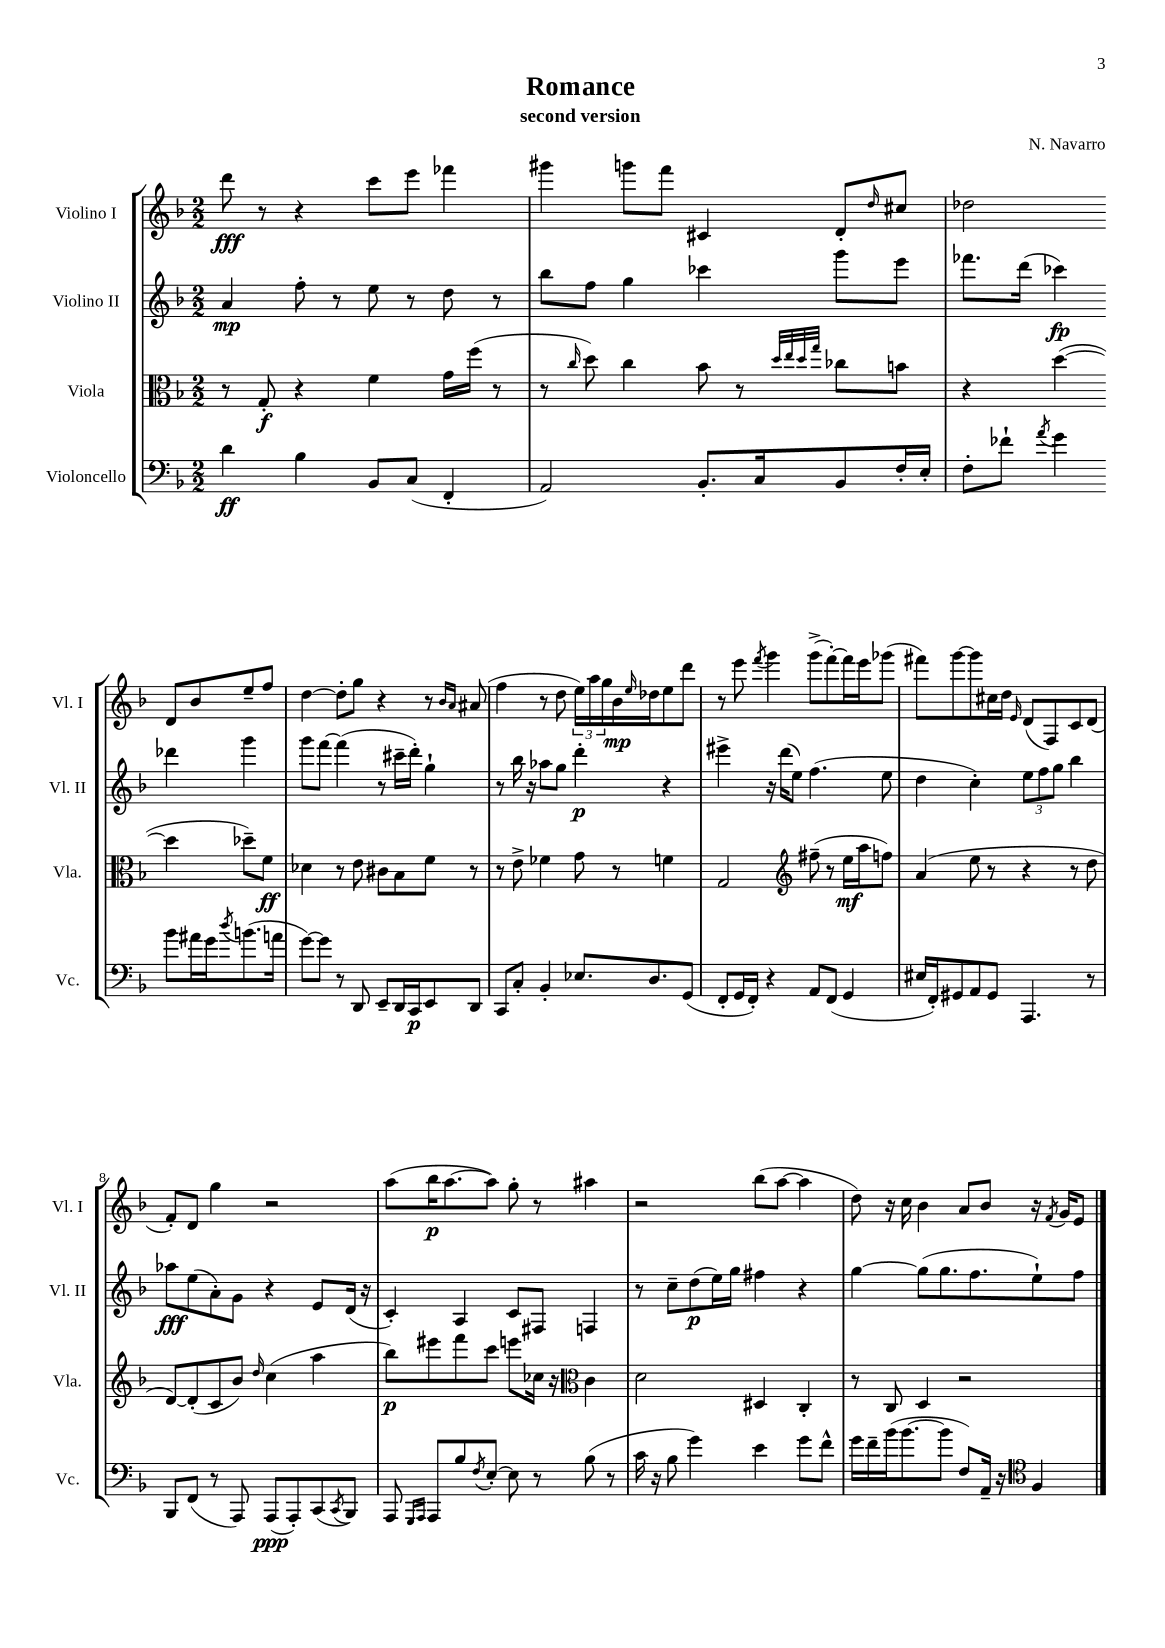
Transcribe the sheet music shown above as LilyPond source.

\header { title = "Romance" composer = "N. Navarro" subtitle = "second version" }
<<
\new StaffGroup <<
\new Staff = "s0" \with { instrumentName = "Violino I" shortInstrumentName = "Vl. I" } {
    \clef treble \key f \major \numericTimeSignature \time 2/2
    d'''8\fff r8 r4 c'''8 e'''8 fes'''4 |
    gis'''4 g'''8 f'''8 cis'4 d'8-. \grace { d''16 } cis''8 |
    des''2 d'8 bes'8 e''8-- f''8 |
    d''4~ d''8-. g''8 r4 r8 \grace { bes'16 a'16 } ais'8( |
    f''4 r8 d''8 \tuplet 3/2 { e''16) a''16 g''16 } bes'16\mp \grace { e''16 } des''16 e''8 d'''8 |
    r8 e'''8 \acciaccatura { f'''8 } g'''4 g'''8->( f'''8~-.) f'''16 e'''16 ges'''8( |
    fis'''8) g'''8~ g'''8 cis''16 d''16 \grace { e'16 } d'8( f8) c'8 d'8( |
    f'8-.) d'8 g''4 r2 |
    a''8( bes''16\p a''8.~ a''8) g''8-. r8 ais''4 |
    r2 bes''8( a''8~ a''4 |
    d''8) r16 c''16 bes'4 a'8 bes'8 r16 \acciaccatura { f'8 } g'16 e'8 \bar "|." |
}
\new Staff = "s1" \with { instrumentName = "Violino II" shortInstrumentName = "Vl. II" } {
    \clef treble \key f \major \numericTimeSignature \time 2/2
    a'4\mp f''8-. r8 e''8 r8 d''8 r8 |
    bes''8 f''8 g''4 ces'''4 g'''8 e'''8 |
    fes'''8. d'''16( ces'''4\fp) des'''4 g'''4 |
    g'''8 f'''8~ f'''4( r8 cis'''16-- d'''16-.) g''4-! |
    r8 bes''16 r16 aes''8 g''8 d'''4-.\p r4 |
    eis'''4-> r16 d'''16( e''8) f''4.( e''8 |
    d''4 c''4-.) \tuplet 3/2 { e''8 f''8 g''8 } bes''4 |
    aes''8\fff e''8( a'8-.) g'8 r4 e'8 d'16( r16 |
    c'4-.) a4 c'8 fis8 f4 |
    r8 c''8-- d''8\p( e''16) g''16 fis''4 r4 |
    g''4~ g''8( g''8. f''8. e''8-!) f''8 \bar "|." |
}
\new Staff = "s2" \with { instrumentName = "Viola" shortInstrumentName = "Vla." } {
    \clef alto \key f \major \numericTimeSignature \time 2/2
    r8 g8-.\f r4 f'4 g'16 f''16( r8 |
    r8 \grace { c''16 } d''8) c''4 bes'8 r8 \grace { d''32 e''32 d''32 g''32 } ces''8 b'8 |
    r4 d''4~( d''4 des''8--) f'8\ff |
    des'4 r8 e'8 cis'8 bes8 f'8 r8 |
    r8 e'8-> fes'4 g'8 r8 f'4 |
    g2 \clef treble fis''8--( r8 e''16\mf a''16 f''8) |
    a'4( e''8 r8 r4 r8 d''8 |
    d'8~) d'8-.( c'8 bes'8) \grace { d''16 } c''4( a''4 |
    bes''8\p) eis'''8 f'''8 c'''8 e'''8 ces''16 r16 \clef alto c'4 |
    d'2 dis4 c4-. |
    r8 c8 d4 r2 \bar "|." |
}
\new Staff = "s3" \with { instrumentName = "Violoncello" shortInstrumentName = "Vc." } {
    \clef bass \key f \major \numericTimeSignature \time 2/2
    d'4\ff bes4 bes,8 c8( f,4-. |
    a,2) bes,8.-. c16 bes,8 f16-. e16-. |
    f8-. fes'8-! \acciaccatura { a'8 } g'4 bes'8 ais'16 g'16 \acciaccatura { d''8 } b'8.( a'16 |
    g'8~) g'8 r8 d,8 e,8-- d,16 c,16\p e,8 d,8 |
    c,8 c8-. bes,4-. ees8. d8. g,8( |
    f,8-. g,16 f,16-.) r4 a,8 f,8( g,4 |
    eis16 f,16-.) gis,8 a,8 gis,8 a,,4. r8 |
    bes,,8 f,8( r8 a,,8) a,,8\ppp( a,,8-.) c,8( \acciaccatura { c,8 } bes,,8) |
    a,,8 \grace { g,,16 a,,16 } a,,8 bes8 \acciaccatura { f8 } e8~-. e8 r8 bes8( r8 |
    c'16 r16 bes8 g'4) e'4 g'8 f'8-^ |
    g'16 f'16-- bes'16( bes'8.~ bes'8 f8) a,16-- r16 \clef tenor f4 \bar "|." |
}
>>
>>
